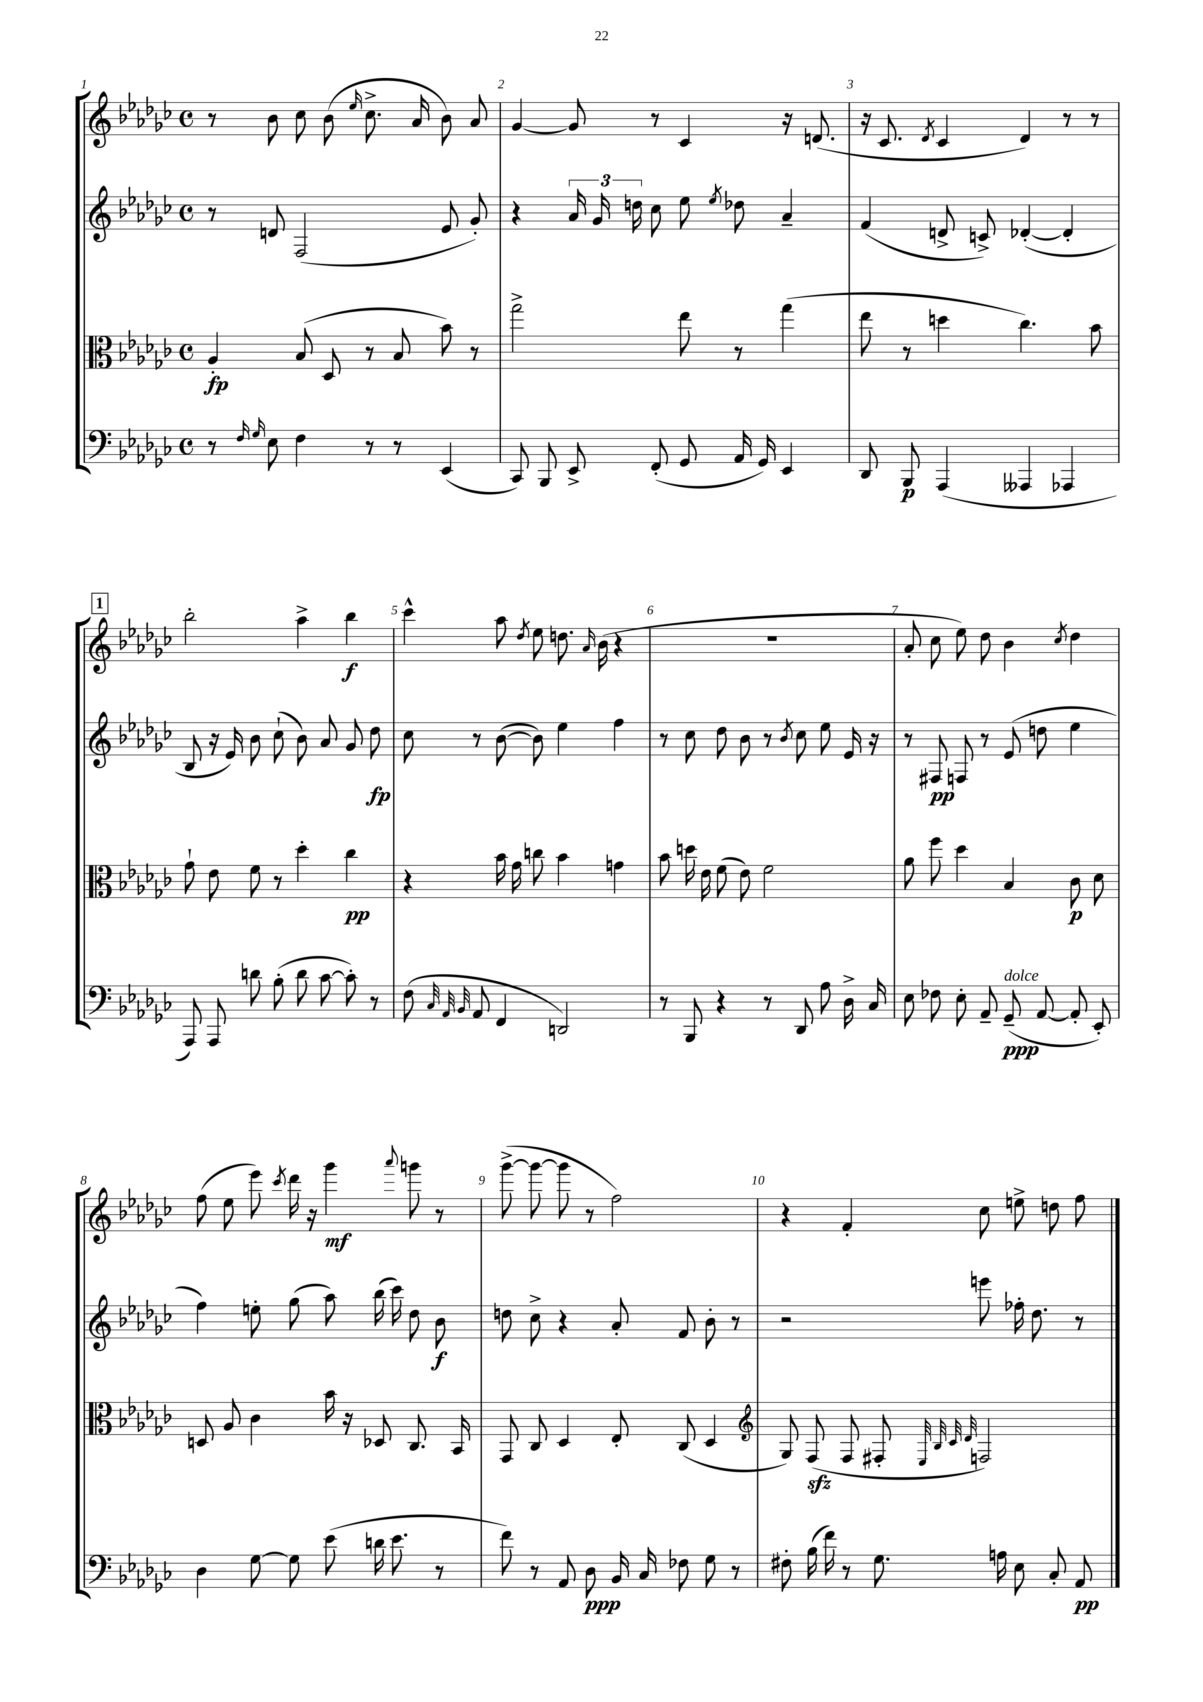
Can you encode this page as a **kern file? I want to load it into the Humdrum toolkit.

**kern	**dynam	**kern	**dynam	**kern	**dynam	**kern	**dynam
*part4	*part4	*part3	*part3	*part2	*part2	*part1	*part1
*staff4	*staff4	*staff3	*staff3	*staff2	*staff2	*staff1	*staff1
*clefF4	*	*clefC3	*	*clefG2	*	*clefG2	*
*k[b-e-a-d-g-c-]	*	*k[b-e-a-d-g-c-]	*	*k[b-e-a-d-g-c-]	*	*k[b-e-a-d-g-c-]	*
*M4/4	*	*M4/4	*	*M4/4	*	*M4/4	*
*met(c)	*	*met(c)	*	*met(c)	*	*met(c)	*
=1	=1	=1	=1	=1	=1	=1	=1
8r	.	4A-'/	fp	8r	.	8r	.
16qqF/	.	.	.	.	.	.	.
16qqG-/	.	.	.	.	.	.	.
8E-\	.	.	.	8dn/	.	8b-\	.
4F\	.	(8B-/	.	(2F/	.	8cc-\	.
.	.	8D-/	.	.	.	(8b-\	.
.	.	.	.	.	.	16qqee-/	.
8r	.	8r	.	.	.	8.cc-^\	.
8r	.	8B-/	.	.	.	.	.
.	.	.	.	.	.	16a-/	.
(4EE-/	.	8b-\)	.	8e-/	.	8b-\)	.
.	.	8r	.	8g-'/)	.	8a-/	.
=2	=2	=2	=2	=2	=2	=2	=2
8CC-/)	.	2gg-^\	.	4r	.	[4g-/	.
8BBB-/	.	.	.	.	.	.	.
8EE-^/	.	.	.	24a-/	.	8g-/]	.
.	.	.	.	24g-/	.	.	.
.	.	.	.	24ddn\	.	.	.
(8FF'/	.	.	.	8cc-\	.	8r	.
8GG-/	.	8ee-\	.	8ee-\	.	4c-/	.
.	.	.	.	8qee-/	.	.	.
16AA-/	.	8r	.	8dd-X\	.	.	.
16GG-/)	.	.	.	.	.	.	.
4EE-/	.	(4gg-\	.	4a-~/	.	16r	.
.	.	.	.	.	.	(8.dn/	.
=3	=3	=3	=3	=3	=3	=3	=3
8DD-/	.	8ee-\	.	(4f/	.	16r	.
.	.	.	.	.	.	8.c-/	.
8BBB-/	p	8r	.	.	.	.	.
.	.	.	.	.	.	8qd-/	.
(4AAA-/	.	4ddn\	.	8dn^/	.	4c-/	.
.	.	.	.	8cn^/)	.	.	.
4AAA--X/	.	4.cc-\)	.	([4d-X'/	.	4d-/)	.
4AAA-X/	.	.	.	4d-'/]	.	8r	.
.	.	8b-\	.	.	.	8r	.
!!LO:LB:g=z
!!LO:REH:place=s1:t=1
=4	=4	=4	=4	=4	=4	=4	=4
8AAA-/)	.	8g-`\	.	8B-/	.	2bb-'\	.
8AAA-/	.	8e-\	.	16r	.	.	.
.	.	.	.	16e-/)	.	.	.
8dn\	.	8f\	.	8b-\	.	.	.
(8B-'\	.	8r	.	(8cc-`\	.	.	.
8d\	.	4dd-'\	.	8b-\)	.	4aa-^\	.
[8c-\	.	.	.	8a-/	.	.	.
8c-'\])	.	4cc-\	pp	8g-/	.	4bb-\	f
8r	.	.	.	8dd-\	fp	.	.
=5	=5	=5	=5	=5	=5	=5	=5
(8F\	.	4r	.	8cc-\	.	4ccc-^^\	.
32qqC-/	.	.	.	.	.	.	.
32qqAA-/	.	.	.	.	.	.	.
32qqBB-/	.	.	.	.	.	.	.
8AA-/	.	.	.	8r	.	.	.
4FF/	.	16b-\	.	([8b-\	.	8aa-\	.
.	.	16g-\	.	.	.	.	.
.	.	.	.	.	.	8qdd-/	.
.	.	8ccn\	.	8b-\])	.	8ee-\	.
2DDn/)	.	4b-\	.	4ee-\	.	8.ddn\	.
.	.	.	.	.	.	16qqa-/	.
.	.	.	.	.	.	(16b-\	.
.	.	4gn\	.	4ff\	.	4r	.
=6	=6	=6	=6	=6	=6	=6	=6
8r	.	8b-\	.	8r	.	1r	.
8BBB-/	.	16ddn\	.	8cc-\	.	.	.
.	.	16e-\	.	.	.	.	.
4r	.	(8f\	.	8dd-\	.	.	.
.	.	8e-\)	.	8b-\	.	.	.
8r	.	2f\	.	8r	.	.	.
.	.	.	.	8qb-/	.	.	.
8DD-/	.	.	.	8cc-\	.	.	.
8A-\	.	.	.	8ee-\	.	.	.
16D-^\	.	.	.	16e-/	.	.	.
16C-/	.	.	.	16r	.	.	.
=7	=7	=7	=7	=7	=7	=7	=7
8E-\	.	8a-\	.	8r	.	8a-'/	.
8F-X\	.	8ff\	.	8F#X/	pp	8cc-\	.
8E-'\	.	4dd-\	.	8Fn/	.	8ee-\)	.
8AA-~/	.	.	.	8r	.	8dd-\	.
!LO:TX:a:i:t=dolce	!	!	!	!	!	!	!
(8GG-~/	ppp	4B-/	.	(8e-/	.	4b-\	.
[8AA-/	.	.	.	8ddn\	.	.	.
.	.	.	.	.	.	8qcc-/	.
8AA-'/]	.	8c-\	p	4ee-\	.	4dd-\	.
8EE-'/)	.	8d-\	.	.	.	.	.
!!LO:LB:g=z
=8	=8	=8	=8	=8	=8	=8	=8
4D-\	.	8Dn/	.	4ff\)	.	(8ff\	.
.	.	8A-/	.	.	.	8ee-\	.
[8G-\	.	4c-\	.	8een'\	.	8eee-\)	.
.	.	.	.	.	.	8qccc-/	.
8G-\]	.	.	.	(8gg-\	.	16ddd-\	.
.	.	.	.	.	.	16r	.
(8e-\	.	16b-\	.	8aa-\)	.	4ggg-\	mf
.	.	16r	.	.	.	.	.
16dn\	.	8D-X/	.	(16bb-\	.	.	.
8.e-\	.	.	.	16ccc-\)	.	.	.
.	.	.	.	.	.	8qqaaa-/	.
.	.	8.C-/	.	8dd-\	.	8gggn\	.
8r	.	.	.	8b-\	f	8r	.
.	.	16BB-/	.	.	.	.	.
=9	=9	=9	=9	=9	=9	=9	=9
8f\)	.	8GG-/	.	8ddn\	.	([8ggg-^\	.
8r	.	8C-/	.	8cc-^\	.	8ggg-\_	.
8AA-/	.	4D-/	.	4r	.	8ggg-\]	.
8D-\	ppp	.	.	.	.	8r	.
16BB-/	.	8E-'/	.	8a-'/	.	2ff\)	.
16C-/	.	.	.	.	.	.	.
8F-X\	.	(8C-/	.	8f/	.	.	.
8G-\	.	4D-/	.	8b-'\	.	.	.
8r	.	.	.	8r	.	.	.
=10	=10	=10	=10	=10	=10	=10	=10
*	*	*clefG2	*	*	*	*	*
8F#X'\	.	8G-/)	.	2r	.	4r	.
(16B-\	.	(8Fzz/	.	.	.	.	.
16f\)	.	.	.	.	.	.	.
8r	.	8F/	.	.	.	4f'/	.
8.G-\	.	8F#X'/	.	.	.	.	.
.	.	32qqE-/	.	.	.	.	.
.	.	32qqB-/	.	.	.	.	.
.	.	32qqc-/	.	.	.	.	.
.	.	32qqd-/	.	.	.	.	.
.	.	2Fn/)	.	8eeen\	.	8cc-\	.
16An\	.	.	.	.	.	.	.
8E-\	.	.	.	16ff-X'\	.	8een^\	.
.	.	.	.	8.dd-\	.	.	.
8C-'/	.	.	.	.	.	8ddn\	.
8AA-/	pp	.	.	8r	.	8ff\	.
==	==	==	==	==	==	==	==
*-	*-	*-	*-	*-	*-	*-	*-
